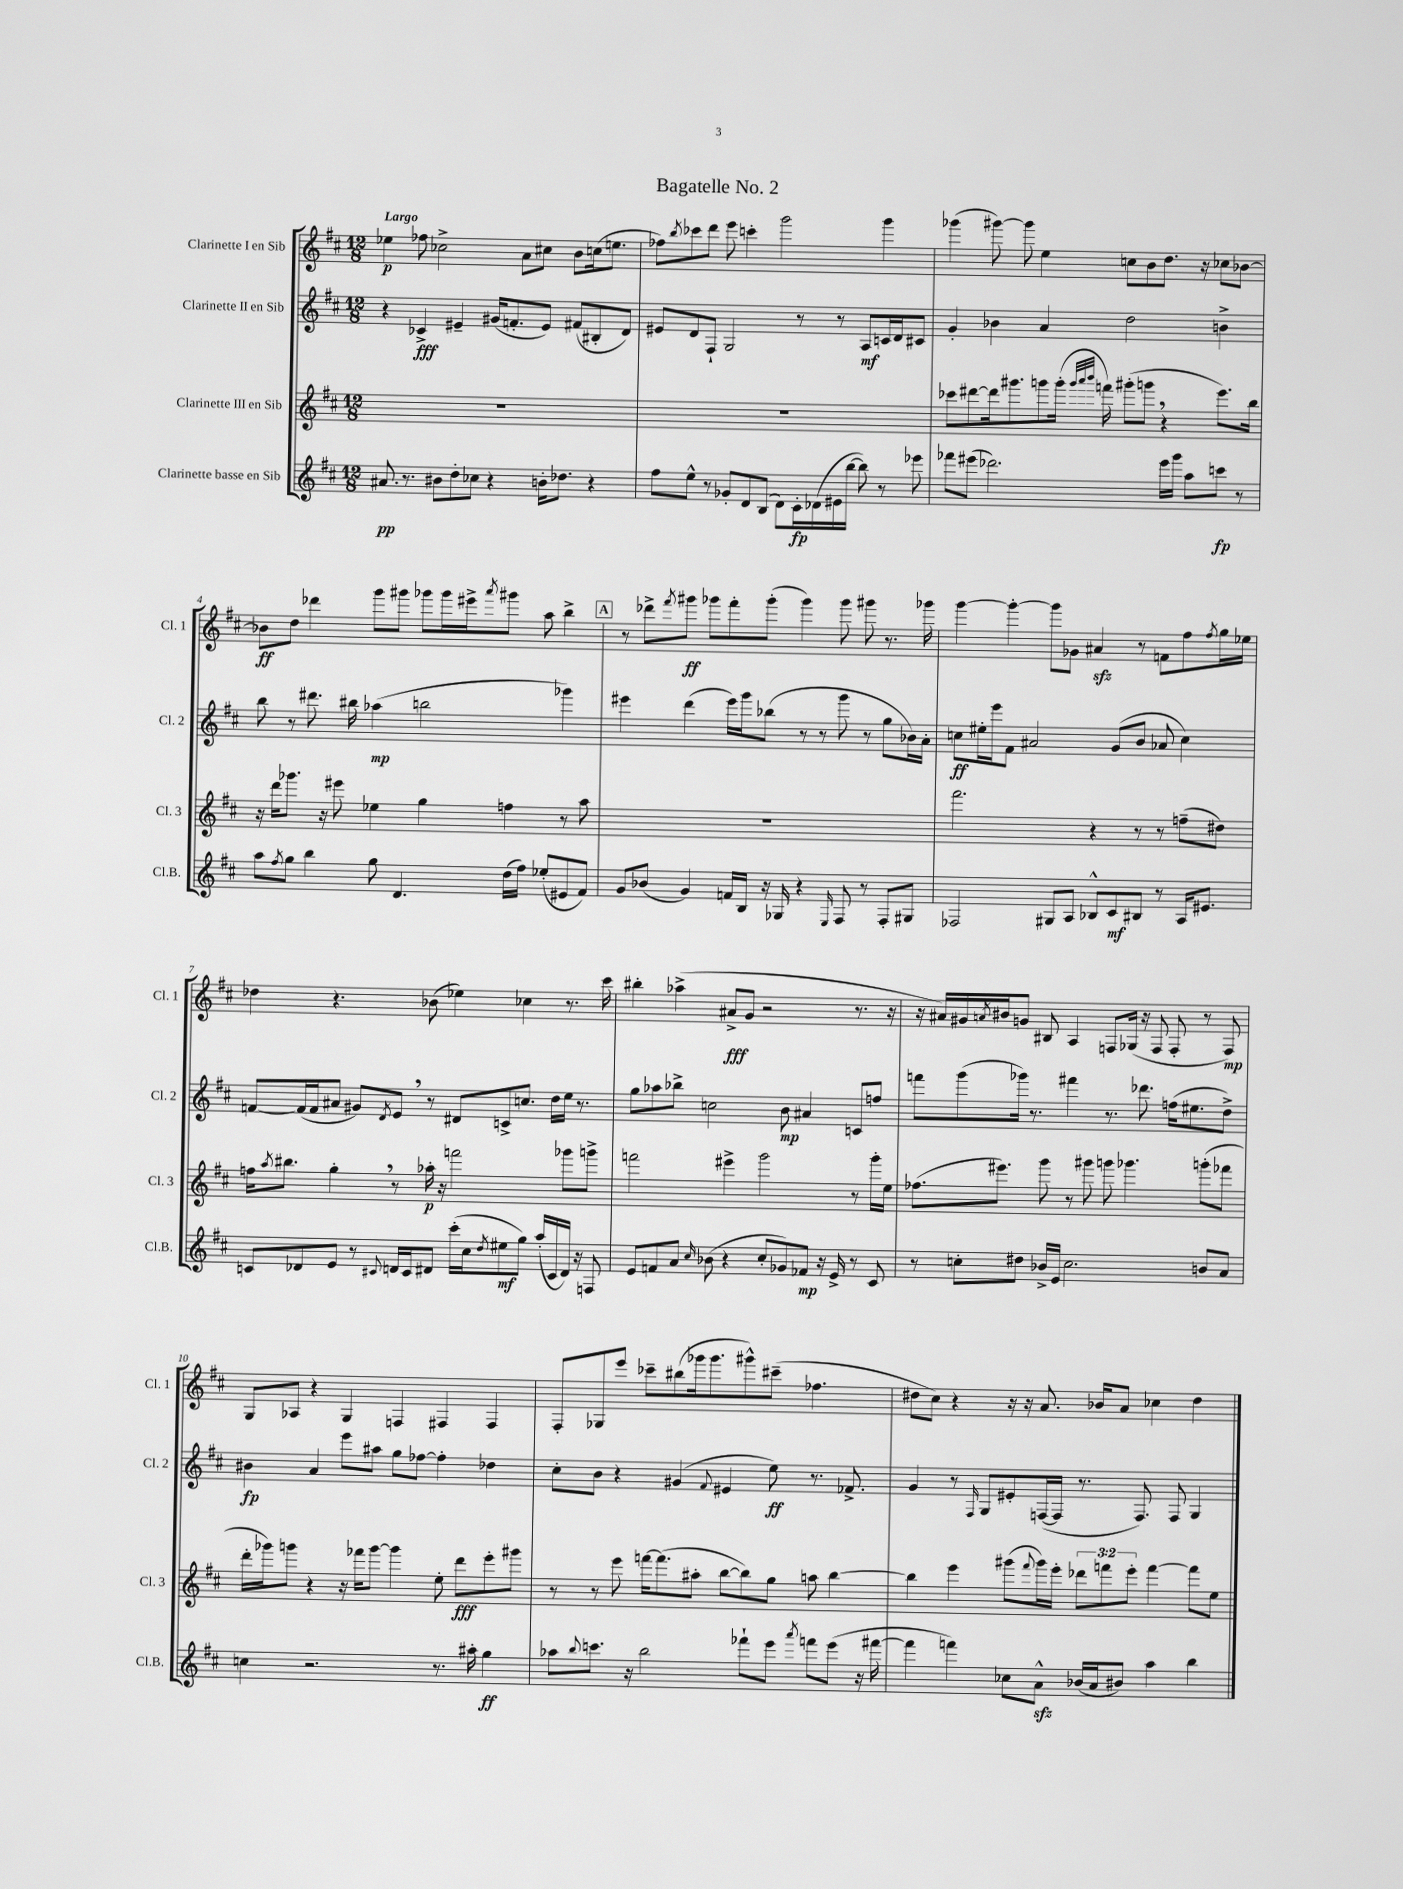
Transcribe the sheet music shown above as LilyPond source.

\header { title = "Bagatelle No. 2" }
<<
\new StaffGroup <<
\new Staff = "s0" \with { instrumentName = "Clarinette I en Sib" shortInstrumentName = "Cl. 1" } {
    \clef treble \key d \major \numericTimeSignature \time 12/8 \tempo "Largo"
    ees''4\p fes''8 ces''2-> a'8 cis''8 b'8 c''16( e''8. |
    fes''8) \acciaccatura { b''8 } ces'''8 d'''8 e'''8 c'''4-. g'''2 g'''4 |
    ges'''4( gis'''8~) gis'''8 e''4 c''8 b'8 d''8. r16 ces''8 bes'8~ |
    bes'8\ff d''8 des'''4 g'''8 gis'''8 ges'''8 ges'''16 eis'''16-> \acciaccatura { a'''8 } gis'''8 a''8 b''4-> |
    \mark \markup { \box "A" } r8 des'''8-> \acciaccatura { fis'''8 } gis'''8\ff ges'''8 fis'''8-. ges'''8-.( ges'''4) ges'''8 gis'''8 r8. ges'''16 |
    g'''4~ g'''4~-. g'''8 ges'8 ais'4\sfz r8 f'8 fis''8 \acciaccatura { fis''8 } g''16 ees''16 |
    des''4 r4. bes'8( ees''4) ces''4 r8. cis'''16 |
    bis''4-. aes''4->( ais'8->\fff g'8 r2 r8. r16 |
    r16 ais'16) gis'16 \acciaccatura { a'8 } bis'16 g'8 bis8 a4 f8 ges16( r16 f8 f8-. r8 f8\mp) |
    g8 aes8 r4 g4 f4 fis4 fis4 |
    fis8-. ges8 e'''8 ces'''8-- bis''8( ges'''16 ges'''8. gis'''8-^) cis'''8--( fes''4. |
    dis''8 cis''8) r4 r16 r16 a'8. bes'16 a'8 ces''4 dis''4 \bar "|." |
}
\new Staff = "s1" \with { instrumentName = "Clarinette II en Sib" shortInstrumentName = "Cl. 2" } {
    \clef treble \key d \major \numericTimeSignature \time 12/8
    r4 ces'4->\fff eis'4-- gis'16( f'8.-. eis'8) fis'8( bis8-. d'8) |
    eis'8 d'8 fis8-! g2 r8 r8 a8\mf c'16 d'16 cis'8 |
    g'4-. bes'4 a'4 d''2 b'4-> |
    b''8 r8 dis'''8. bis''16 aes''4\mp( b''2 ges'''4) |
    \mark \markup { \box "A" } eis'''4 d'''4( eis'''16) g'''16 bes''8( r8 r8 g'''8 r8 g''8 bes'16) a'16-. |
    c''8\ff eis''16-. e'''16 fis'8 ais'2 g'8( b'8 aes'8 c''4) |
    f'8~ f'16( f'16 ais'8 gis'8) \acciaccatura { d'8 } e'8 \breathe r8 dis'8 c'8-> c''8. d''16 e''16 r8. |
    g''8 aes''8 bes''8-> c''2 b'8\mp ais'4 c'8 f''8 |
    f'''8 g'''8( ges'''16) r8. fis'''4 r8. des'''8. f''16( eis''8. d''8->) |
    bis'4\fp a'4 e'''8 ais''8 g''8 fes''8~ fes''4-. des''4 |
    cis''8-. b'8 r4 gis'4( \appoggiatura { fis'8 } eis'4 e''8\ff) r8. fes'8.-> |
    g'4 r8 \grace { fis16 } g8 eis'8-. f16~( f16 r8. f8.) f8 g4 \bar "|." |
}
\new Staff = "s2" \with { instrumentName = "Clarinette III en Sib" shortInstrumentName = "Cl. 3" } {
    \clef treble \key d \major \numericTimeSignature \time 12/8 \override Staff.TupletNumber.text = #tuplet-number::calc-fraction-text
    R1. |
    R1. |
    ces'''8 dis'''8~ dis'''16 gis'''8. g'''8 g'''16-.( \grace { g'''32 a'''32 b'''32 } f'''16) gis'''8-.( g'''8 \breathe r4 e'''8.) b''16 |
    r16 d'''16 ges'''8. r16 eis'''8 ees''4 g''4 f''4 r8 a''8 |
    \mark \markup { \box "A" } R1. |
    fis'''2. r4 r8 r8 f''8--( dis''8) |
    f''16 \acciaccatura { a''8 } bis''8. g''4-. \breathe r8 aes''16-.\p r16 f'''2 ges'''8 g'''8-> |
    f'''2 eis'''4-> g'''2 r8 g'''16-. e''16 |
    fes''8.( eis'''8.) g'''8 r8 gis'''8 g'''8 ges'''4. g'''8-.( fes'''8 |
    d'''16-. ges'''16) g'''8 r4 r16 fes'''16 g'''8~ g'''4 e''8-. d'''8\fff e'''8-. gis'''8 |
    r8 r8 e'''8 f'''16~ f'''8.( ais''8-. b''8~ b''8) g''8 a''8 b''4~ |
    b''4 e'''4 gis'''8( \appoggiatura { fis'''8 } gis'''16) e'''16-. \tuplet 3/2 { des'''8 f'''8 e'''8-. } f'''4~ f'''8 e''8 \bar "|." |
}
\new Staff = "s3" \with { instrumentName = "Clarinette basse en Sib" shortInstrumentName = "Cl.B." } {
    \clef treble \key d \major \numericTimeSignature \time 12/8
    ais'8.\pp r8. bis'8 d''8-. ces''8 r4 b'16-. des''8. r4 |
    fis''8 e''8-^ r8 ges'8-. d'8 b8( d'8) cis'16-.\fp des'16( eis'16 b''16~ b''8) r8 ees'''8 |
    fes'''8 eis'''8( des'''2.) eis'''16 g'''16 a''8 c'''8\fp r8 |
    a''8 \acciaccatura { fis''8 } g''8 b''4 g''8 d'4. d''16( fis''16) ees''8-.( eis'8 fis'8) |
    \mark \markup { \box "A" } g'8 bes'8( g'4) f'16 b16 r16 ges16 r4 \grace { e16 } fis8 r8 fis8-. gis8 |
    fes2 gis8 a8 bes8-^ cis'8\mf bis8 r8 a16 eis'8. |
    c'8 des'8 e'8 r8 \appoggiatura { cis'8 } d'16 cis'16 dis'8 cis'''16-.( cis''16 \acciaccatura { d''8 } eis''8\mf g''8) a''16-.( cis'16 dis'16) r16 f8 |
    e'8 f'8 a'8 \grace { cis''16 } bes'8( r4 cis''8-. ges'8) fes'8\mp r16 e'16-> r8 cis'8 |
    r8 c''8-. dis''8 bes'16-> e'16 c''2. b'8 a'8 |
    c''4 r2. r8. ais''16-. g''4\ff |
    aes''8 \appoggiatura { b''8 } c'''8. r16 b''2 fes'''8-! e'''8 \acciaccatura { a'''8 } f'''8 e'''8( r16 fis'''16~ |
    fis'''4 f'''4) ces''8 a'8-^\sfz bes'16( a'16 bis'8) a''4 b''4 \bar "|." |
}
>>
>>
